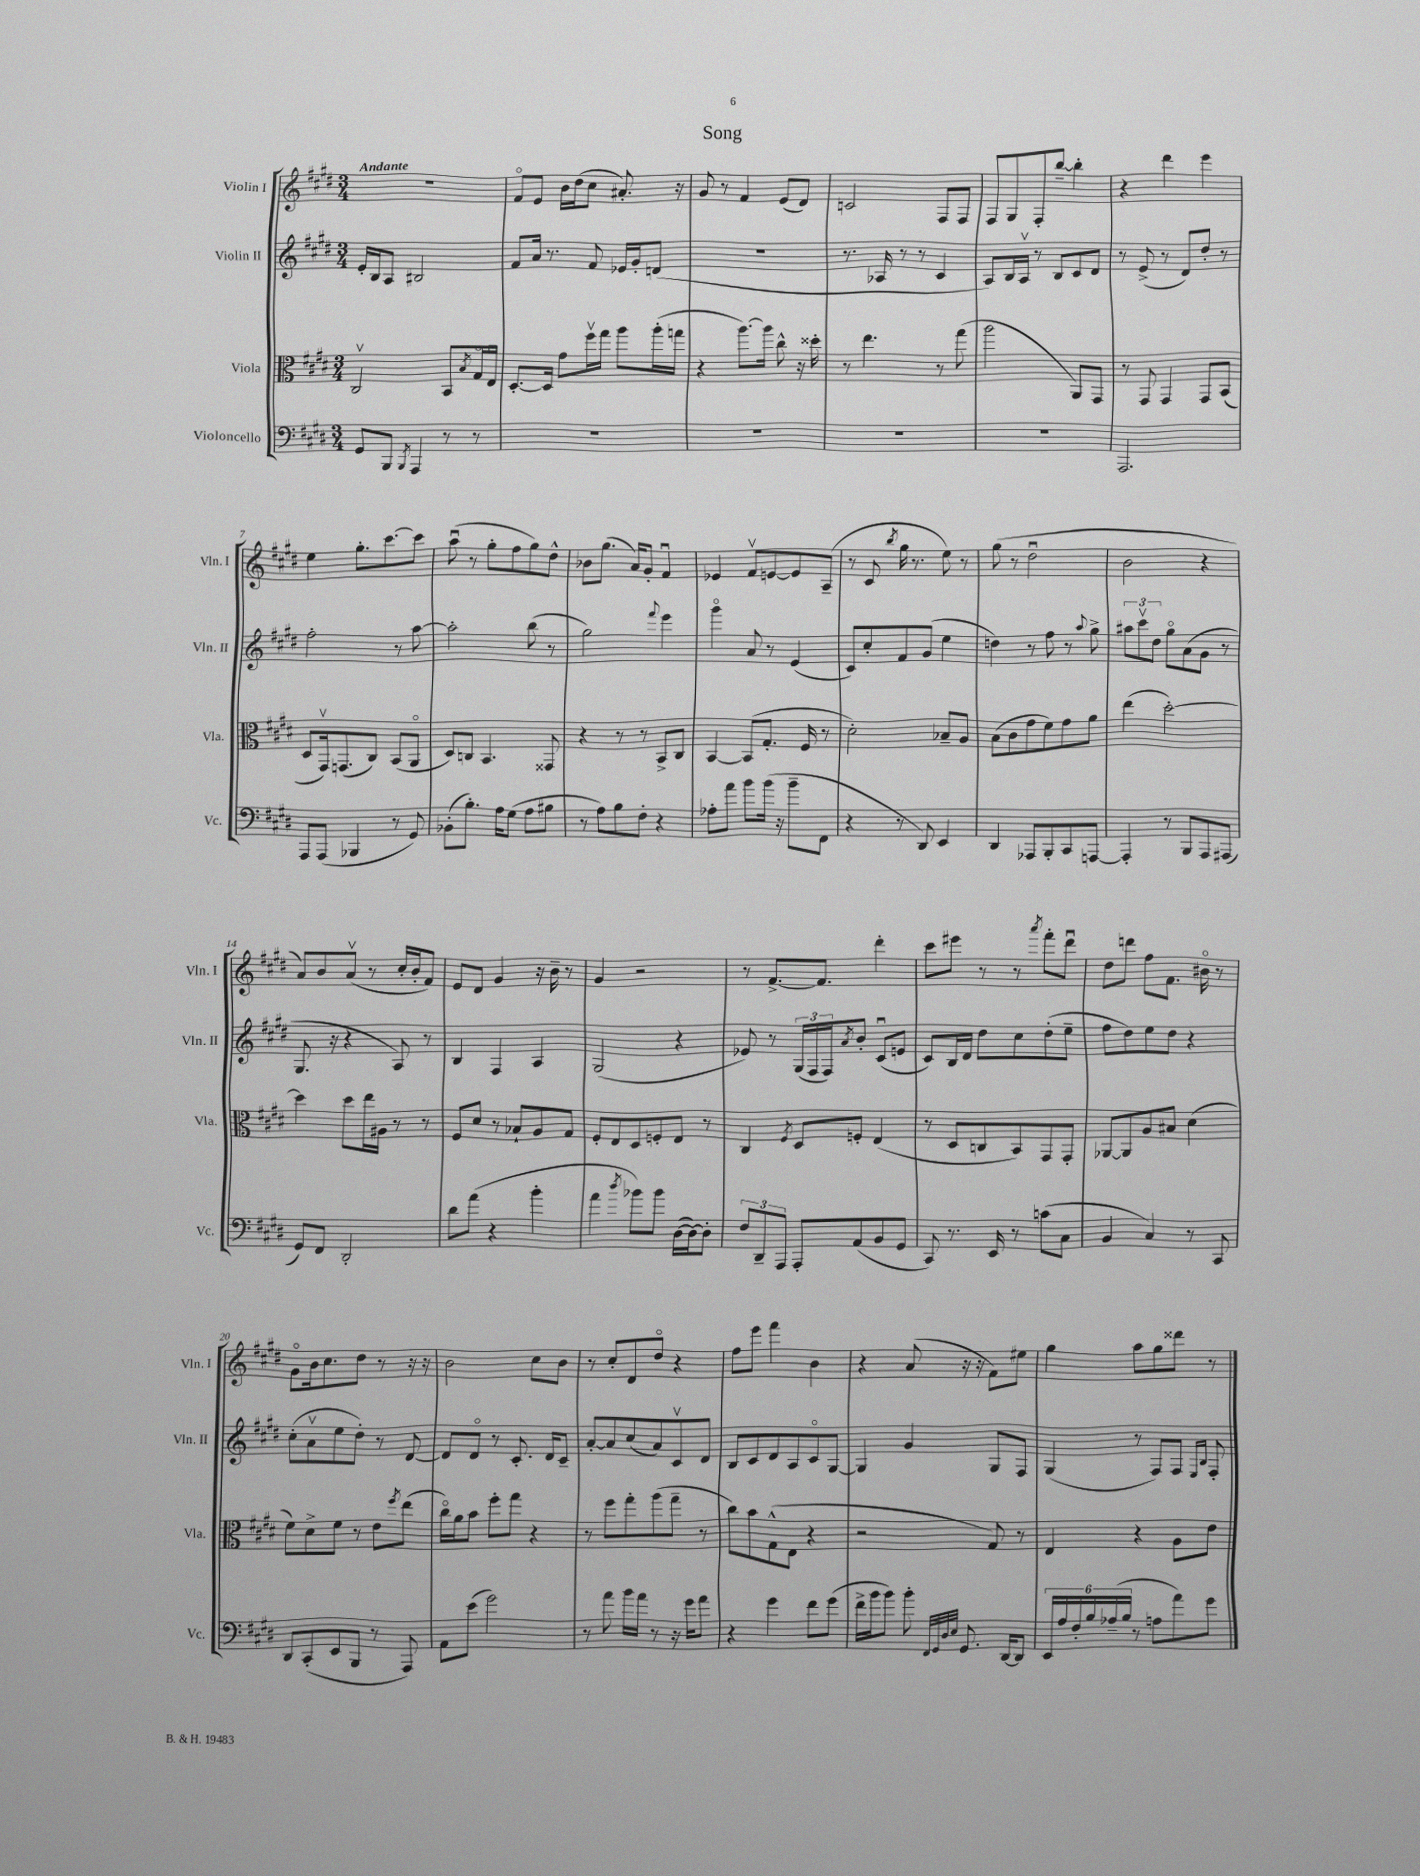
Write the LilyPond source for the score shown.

\header { title = "Song" }
<<
\new StaffGroup <<
\new Staff = "s0" \with { instrumentName = "Violin I" shortInstrumentName = "Vln. I" } {
    \clef treble \key e \major \numericTimeSignature \time 3/4 \tempo "Andante"
    R2. |
    fis'8\flageolet e'8 b'16 dis''16( cis''8 ais'8.-.) r16 |
    gis'8 r8 fis'4 e'8( dis'8) |
    c'2 fis8 fis8 |
    fis8 gis8 fis8-. b''8~-- b''4-. |
    r4 dis'''4 e'''4 |
    e''4 gis''8.-. cis'''8.~ cis'''8 |
    a''8\downbow( r8 gis''8-. fis''8 gis''8) dis''8-^ |
    bes'8 gis''8.( a'16) gis'8-. fis'4\downbow |
    ees'4 fis'8\upbow e'8~ e'8 a8--( |
    r8 cis'8 \acciaccatura { b''8 } gis''16 r8. e''8) r8 |
    gis''8( r8 dis''2\downbow |
    b'2 r4 |
    a'8) b'8 a'8\upbow( r8 cis''16-. b'16-. fis'8) |
    e'8 dis'8 gis'4 r16 b'16-- r8 |
    gis'4 r2 |
    r8 fis'8.~-> fis'8. dis'''4-. |
    cis'''8 eis'''8 r8 r8 \acciaccatura { a'''8 } fis'''8-. dis'''8\downbow |
    dis''8 d'''8 fis''8 fis'8. bis'16\flageolet r8 |
    gis'8\flageolet b'16 cis''8. dis''8 r8 r16 r16 |
    b'2 cis''8 b'8 |
    r8 cis''8-. dis'8 dis''8\flageolet r4 |
    fis''8 e'''8 fis'''4 b'4 |
    r4 a'8( r16 r16 fis'8) eis''8 |
    gis''4 a''8 gis''8 disis'''8 r8 \bar "|." |
}
\new Staff = "s1" \with { instrumentName = "Violin II" shortInstrumentName = "Vln. II" } {
    \clef treble \key e \major \numericTimeSignature \time 3/4
    e'16-. b16 a8 bis2 |
    fis'8 a'16 r8. fis'8 ees'16 gis'16-. d'8( |
    R2. |
    r8. aes16 r8 r8 cis'4 |
    a8) b16 a16\upbow r8 b8 cis'8 dis'8 |
    r8 e'8->( r8 dis'8) dis''8-. r8 |
    fis''2-. r8 a''8~ |
    a''2-. b''8( r8 |
    gis''2) \appoggiatura { fis'''8 } e'''4 |
    gis'''4\flageolet a'8 r8 e'4( |
    cis'8) cis''8-. fis'8 gis'8( e''4 |
    d''4) r8 fis''8 r8 \appoggiatura { a''8 } gis''8-> |
    \tuplet 3/2 { ais''8 cis'''8\upbow dis''8 } gis''8\flageolet a'8( gis'8 r8 |
    gis8. r16 r4 a8) r8 |
    b4 fis4 a4 |
    gis2( r4 |
    ees'8) r8 \tuplet 3/2 { gis16( fis16 fis16) } \acciaccatura { a'8 } b'8-. cis'8\downbow( e'8 |
    cis'8) b16 dis'16 dis''8 cis''8 dis''8-.( e''8-- |
    fis''8 dis''8) e''8 dis''8 r4 |
    cis''8-.( a'8\upbow e''8 dis''8-.) r8 dis'8~ |
    dis'8 dis'8\flageolet r8 cis'8.-. dis'16 cis'8-- |
    a'8~-. a'8 cis''8( a'8) cis'8\upbow dis'8 |
    b8 cis'8 dis'8 a8 cis'8\flageolet gis8~ |
    gis4 gis'4 gis8 fis8 |
    gis4( r8 fis8) fis8 \grace { e16 b16 } fis8-. \bar "|." |
}
\new Staff = "s2" \with { instrumentName = "Viola" shortInstrumentName = "Vla." } {
    \clef alto \key e \major \numericTimeSignature \time 3/4
    cis2\upbow b,8 \acciaccatura { b8 } gis16\flageolet e16\downbow |
    dis8.~-. dis16 gis'8 fis''16\upbow gis''16 a''8 a''16-.( g''16 |
    r4 a''8.~) a''16 cis''8-^ r16 disis''16-. |
    r8 e''4. r8 gis''8( |
    a''2 a,8) gis,8 |
    r8 gis,8 gis,4 gis,8 b,8( |
    dis8 gis,16\upbow) g,8.( cis8) b,8( a,8\flageolet |
    dis8) c8 b,4. gisis,8 |
    r4 r8 r8 b,8-> cis8 |
    b,4~ b,8( gis8.-. fis16 r8 |
    dis'2-.) bes8-- a8 |
    b8( cis'8 gis'8 fis'8) gis'8 a'8 |
    e''4( dis''2~-.) |
    dis''4 dis''8 e''16 ais16 r8 r8 |
    fis8 dis'8 r8 bes8-! a8 gis8 |
    fis8-. e8 dis8 f8-. e8 r8 |
    cis4 \acciaccatura { fis8 } dis8 f8-. e4( |
    r8 dis8 c8 b,8) gis,8 gis,8-. |
    aes,8~ aes,8 a8 bis8 dis'4( |
    fis'8) dis'8-> fis'8 r8 e'8 \acciaccatura { fis''8 } e''8( |
    cis''16\flageolet) a'16 b'8 fis''8-. gis''8 r4 |
    r8 fis''8 gis''8-. a''8( gis''8-- r8 |
    cis''8) b'8 gis8-^( e8 r4 |
    r2 gis8) r8 |
    e4 r4 a8 e'8 \bar "|." |
}
\new Staff = "s3" \with { instrumentName = "Violoncello" shortInstrumentName = "Vc." } {
    \clef bass \key e \major \numericTimeSignature \time 3/4
    gis,8 b,,8 \acciaccatura { b,,8 } a,,4 r8 r8 |
    R2. |
    R2. |
    R2. |
    R2. |
    a,,2. |
    a,,8 a,,8( bes,,4 r8 gis,8) |
    bes,8-.( b8.-.) a16 gis8( a8 bis8 |
    r8 a8) b8 fis8-. r4 |
    aes8-. a'8 b'8 b'16( r16 b'8-- fis,8 |
    r4 r8 dis,8) e,4 |
    dis,4 aes,,8 b,,8-. cis,8 a,,8~ |
    a,,4-. r8 b,,8 a,,8 ais,,8( |
    gis,8) fis,8 dis,2-. |
    dis'8 a'8( r4 b'4-. |
    a'4 \acciaccatura { dis''8 } bes'8) bes'8 dis16~( dis16~) dis8-. |
    \tuplet 3/2 { fis8 dis,8-- a,,8 } a,,8-. a,8( b,8 gis,8 |
    cis,8) r8. e,16 r8 c'8( cis8 |
    b,4 cis4) r8 cis,8 |
    dis,8 cis,8-.( e,8 b,,8 r8 a,,8) |
    a,8 e'8( gis'2) |
    r8 a'8 b'16 a'16 r8 r16 gis'16 a'8 |
    r4 gis'4 fis'8 gis'8( |
    fis'16-> b'16 b'8) b'8-. \grace { fis,32 gis,32 dis32 e32 } gis,8. dis,16~ dis,8 |
    \tuplet 6/4 { e,16 a16 fis16-. b16 aes16--( b16 } r8 a8 a'8) gis'8 \bar "|." |
}
>>
>>
